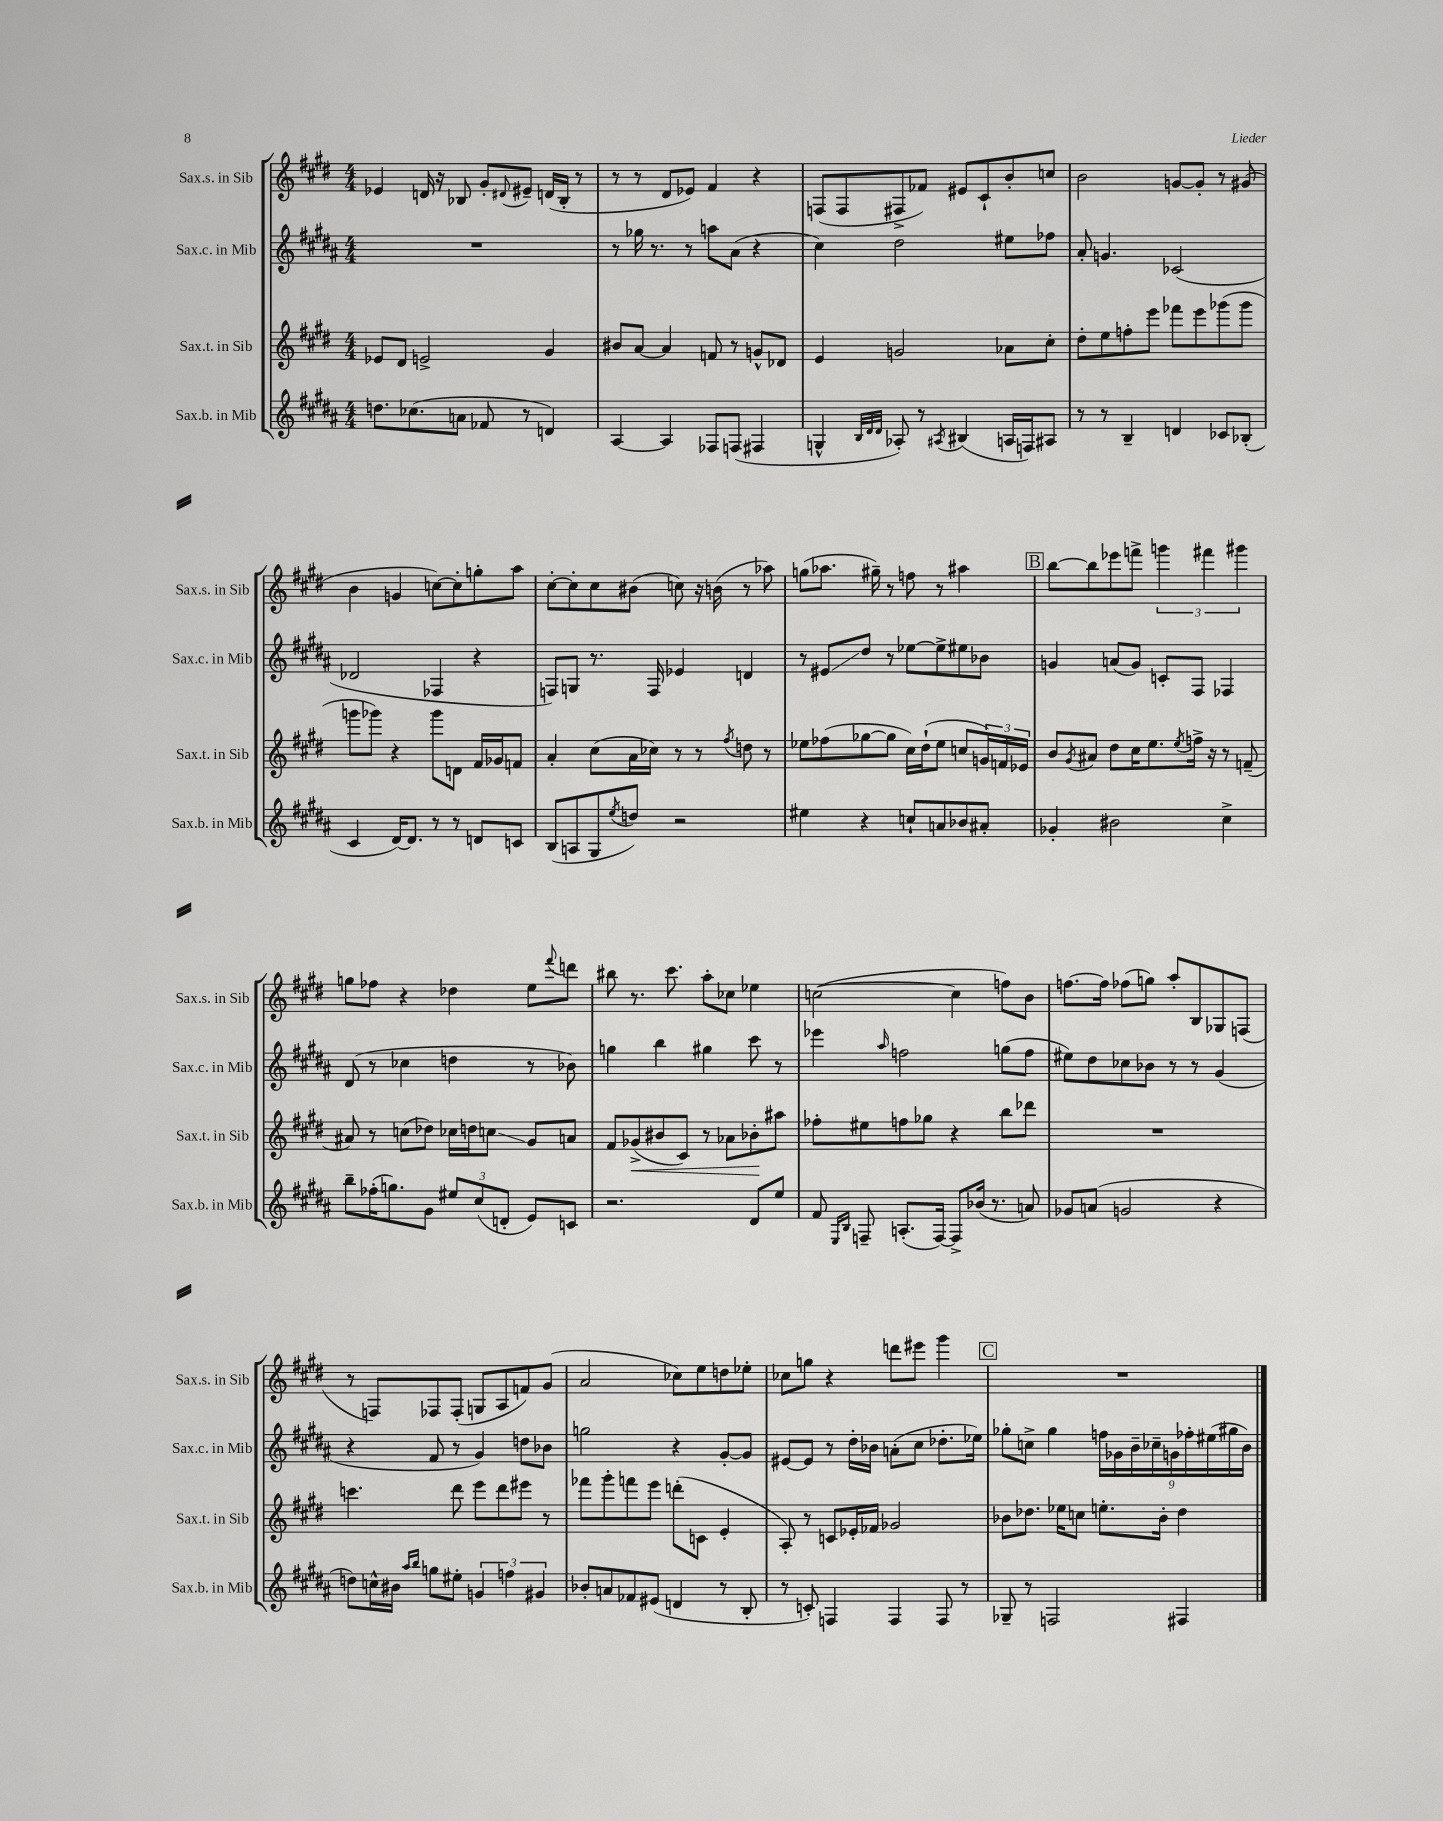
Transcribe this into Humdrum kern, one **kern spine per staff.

**kern	**kern	**kern	**kern
*staff4	*staff3	*staff2	*staff1
*clefG2	*clefG2	*clefG2	*clefG2
*k[f#c#g#d#a#]	*k[f#c#g#d#]	*k[f#c#g#d#a#]	*k[f#c#g#d#]
*M4/4	*M4/4	*M4/4	*M4/4
8.dd	8e-	1r	4e-
.	8d#	.	.
(8.cc-	.	.	.
.	2e^	.	16d
.	.	.	16r
8a	.	.	8B-
8f-	.	.	8g#'
.	.	.	8qqd#
8r	.	.	8e#~
4d)	4g#	.	(16d
.	.	.	16B-'
.	.	.	8r
=	=	=	=
[4A#	8b#	8r	8r
.	[8a	16gg-	8r
.	.	8.r	.
4A#]	4a]	.	8d#
.	.	8r	8e-)
8F-	8f	8aa	4f#
(8F	8r	(8a#	.
4F#	8g^^	4r	4r
.	8d-	.	.
=	=	=	=
4G^^	4e	4cc#)	(8F
.	.	.	8F
32qqB	.	.	.
32qqd#	.	.	.
32qqd#	.	.	.
8A-')	2g	2dd#	8F#^
8r	.	.	8f-)
8qA#	.	.	.
(4B#	.	.	8e#
.	.	.	8c#`
16A	8a-	8ee#	8b'
16F)	.	.	.
8A#	8cc#'	8ff-	8cc
=	=	=	=
8r	8dd#'	8a#'	2b
8r	8ee	4.g	.
4B~	8ff'	.	.
.	8eee	.	.
4d	8fff-	(2c-	[8g
.	8eee	.	8g']
8c-	(8ggg-	.	8r
(8B-'	8ggg-	.	(8g#
=	=	=	=
4c#	8ggg	2d-	4b
.	8ggg-)	.	.
[16d#)	4r	.	4g
8.d#]	.	.	.
8r	8ggg-	4F-	[8cc)
8r	8d	.	8cc']
8d	16f#	4r	8gg'
.	16g-	.	.
8c	8f	.	8aa
=	=	=	=
(8B	4a'	8F)	[8cc#'
8A	.	8G	8cc#']
8G#	(8cc#	8.r	8cc#
8qee	.	.	.
8dd)	16a	.	(8b#
.	16cc-)	16F	.
2r	8r	4e-	8cc)
.	8r	.	16r
.	.	.	(16b
.	8qff#	.	.
.	8dd	4d	8r
.	8r	.	8aa-)
=	=	=	=
4ee#	8ee-	8r	(8gg
.	(8ff-	8e#	8.aa-
4r	[8gg-	8dd#	.
.	.	.	16gg#~)
.	8gg-]	8r	8r
8cc`	16cc#)	[8ee-	8ff
.	(16dd#`	.	.
8a	8ee-	8ee-^]	8r
8b-	8cc	8ee#	4aa#
8a#'	24g)	8b-	.
.	24f	.	.
.	24e-	.	.
=	=	=	=
4g-'	8b	4g	[8bb
.	8qg#	.	.
.	8a#	.	8bb]
2b#	8dd#	(8a	8eee-
.	16cc#	8g)	8fff^
.	8.ee	.	.
.	.	8c'	6ggg
.	8qee	.	.
.	16ff^	8F#	.
.	.	.	6fff#
.	16r	.	.
4cc#^	8r	4F-	.
.	.	.	6ggg#
.	(8f~	.	.
=	=	=	=
8bb~	8a#)	(8d#	8gg
(16ff-'	8r	8r	8ff-
8.gg)	.	.	.
.	(8cc	4cc-	4r
8g#	8dd-)	.	.
12ee#	16cc-	4dd	4dd-
.	16dd	.	.
(12cc#	.	.	.
.	8cc	.	.
12d'	.	.	.
8e)	8g#	8r	8ee
.	.	.	8qqfff#
8c	8a	8b-)	8ddd
=	=	=	=
2.r	8f#	4gg	8bb#
.	(8g-^	.	8.r
.	8b#	4bb	.
.	.	.	8.ccc#
.	8c#)	.	.
.	8r	4gg#	8aa'
.	8a-	.	8cc-
8d#	8b-'	8ccc#	4ee-
8ee	8aa#	8r	.
=	=	=	=
8f#	8ff-'	4eee-	([2cc
16qqE	.	.	.
16qqB	.	.	.
8F~	8ee#	.	.
.	.	16qqaa#	.
(8.A'	8ff	2ff	.
.	8gg-	.	.
[16F)	.	.	.
8F^]	4r	.	4cc]
(16b-	.	.	.
8.r	.	.	.
.	8bb	(8gg	8ff)
8a)	8ddd-	8ff	8b
=	=	=	=
8g-	1r	8ee#)	[8.ff
(8a	.	8dd#	.
.	.	.	16ff]
2g	.	8cc-	(8ff-
.	.	8b-	8gg)
.	.	8r	8aa'
.	.	8r	8B
4r	.	(4g#	8G-
.	.	.	(8F
=	=	=	=
8dd)	4.ccc	4r	8r
16cc^^	.	.	8F)
16b#	.	.	.
16qqaa#	.	.	.
16qqbb	.	.	.
8gg	.	8f#	8F-
8ee#'	8ddd#	8r	(8F-'
6g	8eee	4g#)	8G
.	8ddd#	.	8A
6ff	.	.	.
.	8eee#	8dd	8f)
6g#	.	.	.
.	8r	8b-	(8g#
=	=	=	=
8b-'	8fff-	2gg	2a
8a	8ggg#'	.	.
8f-	8fff	.	.
(8e#	8eee	.	.
4d	(8ddd'	4r	8cc-)
.	8c	.	8ee
8r	4e'	[8g#'	8dd
8B'	.	8g#]	8ee-'
=	=	=	=
8r	8A')	[8e#	8cc-
8c')	8r	8e#]	8gg
4F	8c	8r	4r
.	16e-'	16dd#'	.
.	16f-	16b-	.
4F	2g-	(8a'	8ddd
.	.	8cc#	8eee#
8F	.	8.dd-'	4ggg#
8r	.	.	.
.	.	16ee-)	.
=	=	=	=
8G-~	8b-	8gg-'	1r
8r	8.dd-	8cc^	.
2F	.	4gg-	.
.	16ee-	.	.
.	8cc	.	.
.	8.ee'	18ff	.
.	.	18g-	.
.	.	18b~	.
.	.	18cc-~	.
.	16b-'	.	.
.	.	18g	.
4F#	4dd-	.	.
.	.	18ff-'	.
.	.	(18ee#	.
.	.	18gg#	.
.	.	18b)	.
==	==	==	==
*-	*-	*-	*-
